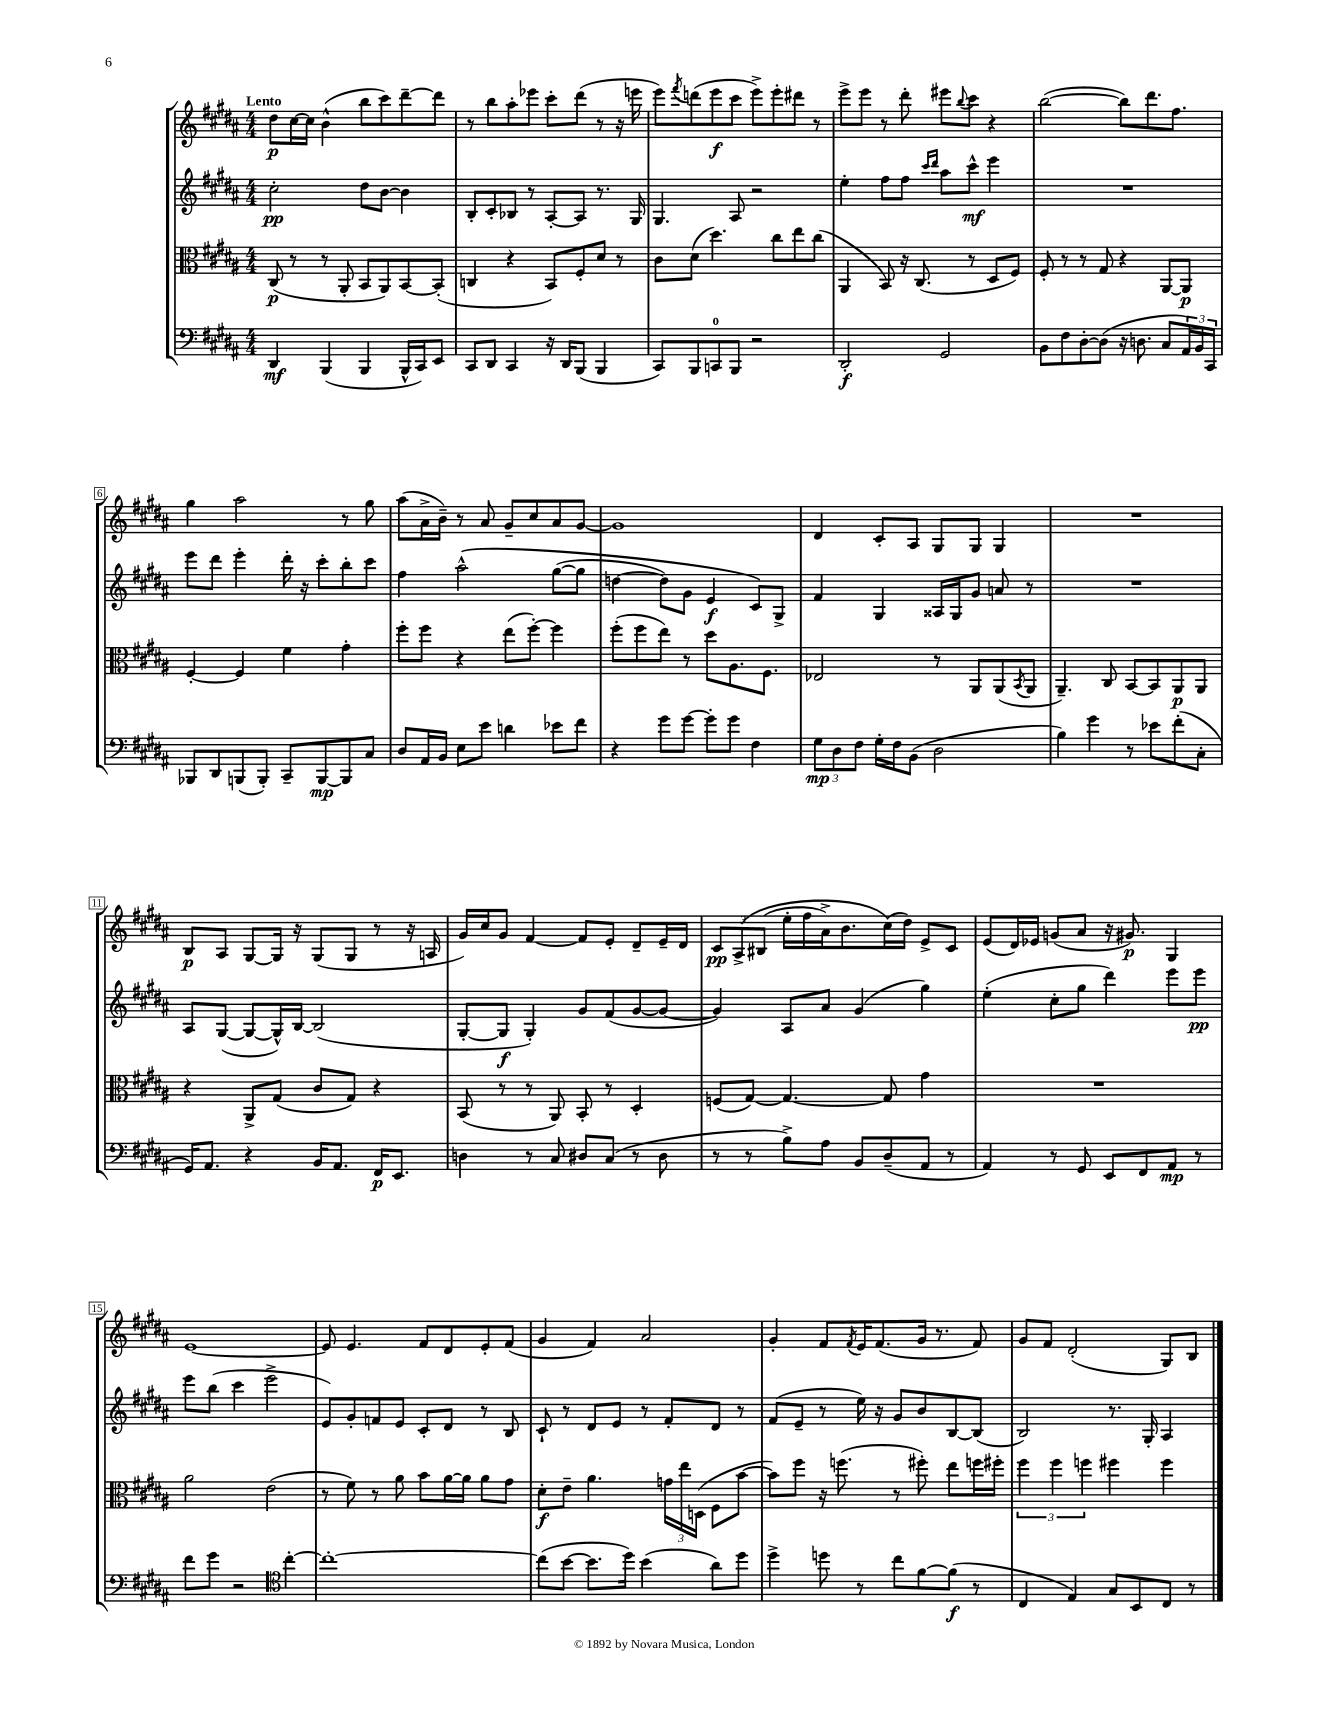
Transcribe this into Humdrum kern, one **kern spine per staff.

**kern	**kern	**kern	**kern
*staff4	*staff3	*staff2	*staff1
*clefF4	*clefC3	*clefG2	*clefG2
*k[f#c#g#d#a#]	*k[f#c#g#d#a#]	*k[f#c#g#d#a#]	*k[f#c#g#d#a#]
*M4/4	*M4/4	*M4/4	*M4/4
4DD#	(8C#	2cc#'	8dd#
.	8r	.	[16cc#
.	.	.	16cc#]
(4BBB	8r	.	(4b^^
.	8AA#'	.	.
4BBB	8BB	8dd#	8bb
.	8AA#)	[8b	8ccc#)
16BBB^^	[8BB	4b]	[8ddd#~
16CC#)	.	.	.
8EE	(8BB']	.	8ddd#]
=	=	=	=
8CC#	4C	8B'	8r
8DD#	.	8c#'	8bb
4CC#	4r	8B-	8aa#'
.	.	8r	8eee-
16r	8BB)	[8A#'	8ccc#'
16DD#	.	.	.
(8BBB	8F#'	8A#]	(8ddd#
4BBB	8d#	8.r	8r
.	8r	.	16r
.	.	16G#	16eee
=	=	=	=
8CC#)	8c#	4.G#	8eee)
.	.	.	8qfff#
8BBB	(8d#	.	(8ddd
8CC	4.dd#)	.	8eee
8BBB	.	8A#	8ccc#
2r	.	2r	8eee^)
.	8cc#	.	8eee'
.	8ee	.	8ddd#
.	(8cc#	.	8r
=	=	=	=
2DD#'	4AA#	4ee'	8eee^
.	.	.	8eee
.	8BB)	8ff#	8r
.	16r	8ff#	8ddd#'
.	(8.C#	.	.
.	.	16qqccc#	.
.	.	16qqddd#	.
2GG#	.	8aa#	8eee#
.	.	.	8qqbb
.	8r	8ccc#^^	8ccc#
.	8D#	4eee	4r
.	8F#)	.	.
=	=	=	=
8BB	8F#'	1r	([2bb
8F#	8r	.	.
[8D#'	8r	.	.
(8D#]	8G#	.	.
16r	4r	.	8bb])
8.D	.	.	.
.	.	.	8.ddd#
8C#	[8AA#	.	.
.	.	.	8.ff#
24AA#)	8AA#]	.	.
24BB	.	.	.
24CC#	.	.	.
=	=	=	=
8BBB-	[4F#'	8eee	4gg#
8DD#	.	8ddd#	.
(8BBB	4F#]	4eee'	2aa#
8BBB')	.	.	.
8CC#~	4f#	16ddd#'	.
.	.	16r	.
[8BBB	.	8ccc#'	.
8BBB]	4g#'	8bb'	8r
8C#	.	8ccc#	8gg#
=	=	=	=
8D#	8ff#'	4ff#	(8aa#
16AA#	8ff#	.	16a#^
16BB	.	.	16b~)
8E	4r	&(2aa#^^	8r
8e	.	.	8a#
4d	(8ee	.	8g#~
.	[8ff#')	.	8cc#
8e-	4ff#]	([8gg#	8a#
8f#	.	8gg#]	[8g#
=	=	=	=
4r	(8ff#'	[4dd	1g#]
.	8ff#	.	.
8g#	8ee)	8dd])	.
[8g#	8r	8g#	.
8g#']	8dd#	4e	.
8g#	8.A#	.	.
4F#	.	8c#&)	.
.	8.F#	.	.
.	.	8G#^	.
=	=	=	=
12G#	2E-	4f#	4d#
12D#	.	.	.
12F#	.	.	.
16G#'	.	4G#	8c#'
16F#	.	.	.
(8BB	.	.	8A#
2D#	8r	16A##	8G#
.	.	16G#	.
.	8AA#	8g#	8G#
.	(8AA#	8a	4G#
.	8qBB	.	.
.	8AA#	8r	.
=	=	=	=
4B)	4.AA#~)	1r	1r
4g#	.	.	.
.	8C#	.	.
8r	[8BB	.	.
8e-	8BB]	.	.
(8f#'	8AA#	.	.
8C#'	8AA#	.	.
=	=	=	=
16GG#)	4r	8A#	8B
8.AA#	.	.	.
.	.	([8G#	8A#
4r	8AA#^	8G#_	[8G#
.	(8G#	16G#^^])	16G#]
.	.	[16B	16r
16BB	8c#	(2B]	(8G#
8.AA#	.	.	.
.	8G#)	.	8G#
16FF#	4r	.	8r
8.EE	.	.	.
.	.	.	16r
.	.	.	16A
=	=	=	=
4D	(8BB	[8G#'	16g#)
.	.	.	16cc#
.	8r	8G#]	8g#
8r	8r	4G#')	[4f#
8C#	8AA#)	.	.
8D#	8BB'	8g#	8f#]
(8C#	8r	(8f#	8e'
8r	4D#'	[8g#	8d#~
8D#	.	8g#_	16e~
.	.	.	16d#
=	=	=	=
8r	(8F	4g#])	12c#
.	.	.	&(12A#^
8r	[8G#)	.	.
.	.	.	(12B#
8B^)	4.G#_	8A#	16ee'
.	.	.	16ff#
8A#	.	8a#	16a#^)
.	.	.	8.b
8BB	.	(4g#	.
(8D#~	8G#]	.	(16cc#&)
.	.	.	16dd#)
8AA#	4g#	4gg#)	8e^
8r	.	.	8c#
=	=	=	=
4AA#)	1r	(4ee'	(8e
.	.	.	16d#)
.	.	.	16e-
8r	.	8cc#'	(8g
8GG#	.	8gg#	8a#
8EE	.	4ddd#)	16r
.	.	.	8.g#)
8FF#	.	.	.
8AA#	.	8eee	4G#
8r	.	8eee	.
=	=	=	=
8f#	2a#	8eee	[1e
8g#	.	(8bb	.
2r	.	4ccc#	.
.	(2e	2eee^	.
*clefC4	*	*	*
[4cc#'	.	.	.
=	=	=	=
1cc#'_	8r	8e)	8e]
.	8f#)	8g#'	4.e
.	8r	8f	.
.	8a#	8e	.
.	8b	8c#'	8f#
.	[16a#	8d#	8d#
.	16a#]	.	.
.	8a#	8r	8e'
.	8g#	8B	(8f#
=	=	=	=
(8cc#]	8d#'	8c#`	4g#
[8b	8e~	8r	.
8.b]	4.a#	8d#	4f#)
.	.	8e	.
16dd#)	.	.	.
(4b	.	8r	2a#
.	24g	8f#'	.
.	24ee	.	.
.	(24D	.	.
8a#)	8F#	8d#	.
8dd#	[8b	8r	.
=	=	=	=
4dd#^	8b])	(8f#	4g#'
.	8ff#	8e~	.
8dd	16r	8r	8f#
.	(8.ff	.	.
.	.	.	8qf#
8r	.	16ee)	16e
.	.	16r	(8.f#
8cc#	8r	8g#	.
[8f#	8ff#')	8b	16g#
.	.	.	8.r
(8f#]	8ee	[8B	.
8r	16ff	(8B]	8f#)
.	16ff#'	.	.
=	=	=	=
4C#	6ff#	2B)	8g#
.	.	.	8f#
.	6ff#	.	.
4E)	.	.	(2d#'
.	6ff	.	.
8G#	4ff#	8.r	.
8BB	.	.	.
.	.	16G#'	.
8C#	4ff#	4A#	8G#)
8r	.	.	8B
==	==	==	==
*-	*-	*-	*-
